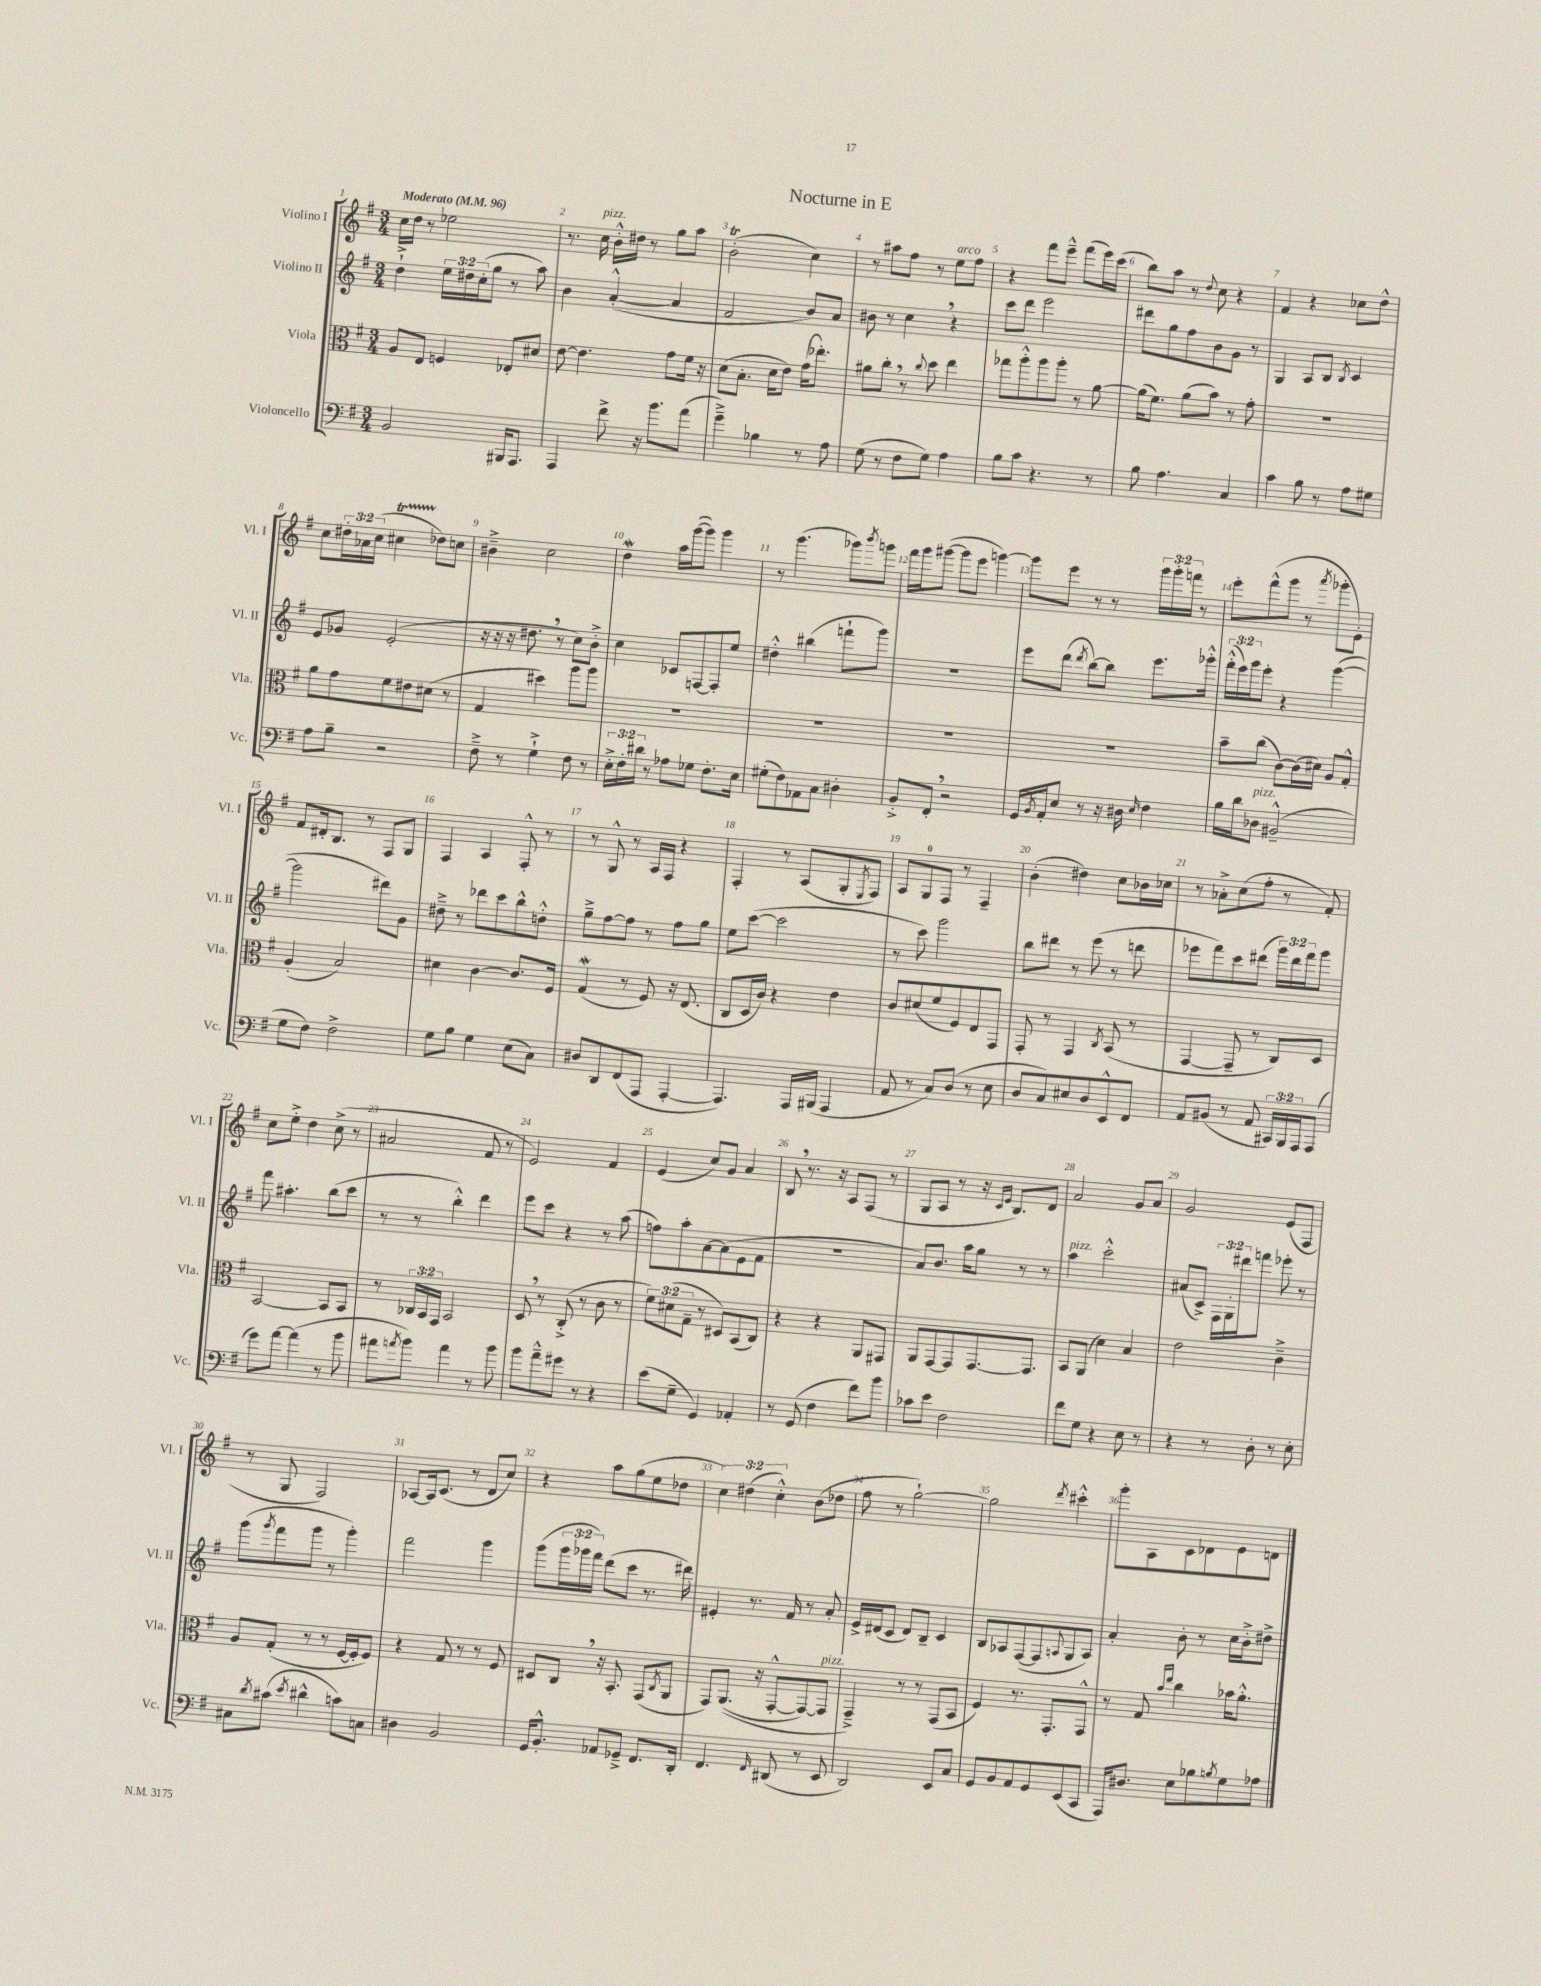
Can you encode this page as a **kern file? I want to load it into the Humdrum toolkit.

**kern	**kern	**kern	**kern
*part4	*part3	*part2	*part1
*staff4	*staff3	*staff2	*staff1
*I"Violoncello	*I"Viola	*I"Violino II	*I"Violino I
*I'Vc.	*I'Vla.	*I'Vl. II	*I'Vl. I
*clefF4	*clefC3	*clefG2	*clefG2
*k[f#]	*k[f#]	*k[f#]	*k[f#]
*M3/4	*M3/4	*M3/4	*M3/4
*MM96	*MM96	*MM96	*MM96
=1	=1	=1	=1
!	!	!	!LO:TX:a:B:t=Moderato
2BB/	8A/L	4dd`^\	16cc\LL
.	.	.	16dd\JJ
.	8E/J	.	8r
.	4Fn/	24ee\LL	2ee-X\
.	.	24dd#X\	.
.	.	(24cc'\J	.
.	.	8gg\J	.
16BBB#X/KL	8E-X'/L	8r	.
8.AAA/J	.	.	.
.	8d#X/J	8aa\)	.
=2	=2	=2	=2
4AAA/	[8e\	4b\	8.r
.	4.e\]	.	.
!	!	!	!LO:TX:a:i:t=pizz.
.	.	.	16cc\
8f#^\	.	([4a'^^/	16b'^^\LL
.	.	.	16dd#X\JJ
16r	.	.	8r
8.b\L	.	.	.
.	8g\L	4a/]	8gg\L
(8a\J	16f#\Jk	.	8aa\J
.	16r	.	.
=3	=3	=3	=3
4g~^\)	(8d\L	2f#/	(2bt'\
.	8.B'\J	.	.
4B-X\	.	.	.
.	16d\KL	.	.
.	8e\J)	.	.
8r	(16g\KL	8b/L)	4cc\)
.	8.ee-X'\J)	.	.
8A\	.	8a/J	.
=4	=4	=4	=4
(8G\	8a#X\L	8b#X\	8r
8r	8cc',\J	8r	8aa#X\L
8F#\L	8r	4cc,\	8ff#\J
.	8qqcc/	.	.
8G\J)	8dd\	.	8r
!	!	!	!LO:TX:a:i:t=arco
4A\	4ee\	4r	8ee\L
.	.	.	8ff#\J
=5	=5	=5	=5
8B\L	8gg-X\L	8ccc\L	4r
8c\J	8aa'^^\	8ddd\J	.
4.r	8aa\	2eee\	8fff#\L
.	8aa'\J	.	8eee~^^\J
.	8r	.	(8fff#\L
8r	[8a\	.	16eee\L)
.	.	.	(16ccc\JJ
=6	=6	=6	=6
8B\	(16a\KL]	8ddd#X\L	8bb\L)
.	8.f#\J)	.	.
4.A\	.	8gg\	8aa\J
.	(8a\L	8ff#\	8r
.	.	.	8qqdd/
.	8b\J)	8b\	8cc\
4C/	8r	8g\J	4r
.	8g'\	8r	.
=7	=7	=7	=7
4c\	2.r	4G/	4f#/
8B\	.	8A/L	4r
8r	.	8B/J	.
.	.	8qB/	.
8A\L	.	4c/	8cc-X\L
8G#X\J	.	.	8dd^^\J
!!LO:LB:g=z
=8	=8	=8	=8
8A\L	8a\L	8e/L	8cc\L
8B~\J	8g\	8g-X/J	24dd#X'\L
.	.	.	24a-X\
.	.	.	(24cc\JJ
2r	8f#\	(2e'/	4cc#Xt\
.	8e#X\	.	.
.	(8d#X\J	.	8dd-X\L)
.	8r	.	8ccn\J
=9	=9	=9	=9
8F#~^\	4G/	16r	4b#X~^\
.	.	16r	.
8r	.	16r	.
.	.	8.dd#X,\	.
4G`^\	4dd#X\)	.	2cc\
.	.	8r	.
8F#\	8aa\L	8cc\L)	.
8r	8aa\J	8b'^\J	.
=10	=10	=10	=10
24E'^\LL	2.r	4cc\	4ddW\
24F#'\	.	.	.
24d#X\JJ	.	.	.
8r	.	.	.
8A-X\L	.	8c-X/L	16aa\LL
.	.	.	([16ggg\J
8G-X\J	.	[8Fn/	8ggg\J])
8.F#'\L	.	8F'/]	4ggg\
.	.	8ee/J	.
16E\Jk	.	.	.
=11	=11	=11	=11
(8G#X'\L	2.r	4dd#X'^^\	8r
8F#\)	.	.	(4.ggg\
8AA-X\	.	(4bb#X\	.
8C\J	.	.	.
4D#X'\	.	8fffn`\L	8ggg-X\L)
.	.	.	8qbbb/
.	.	8ggg\J)	8gggn\J
=12	=12	=12	=12
8BB'^/L	2.r	2.r	16fff#\LL
.	.	.	16ggg\J
8FF#',/J	.	.	([8ggg#X\J
2r	.	.	8ggg#\L]
.	.	.	8eee\J
.	.	.	[4gggn\)
=13	=13	=13	=13
16GG/LL	2.r	8eee\L	8ggg\L]
8qBB/	.	.	.
16AA'/J	.	.	.
8E/J	.	(8ddd\J	8eee\J
.	.	8qddd/	.
8r	.	[8bb\L)	8r
16r	.	8bb\J]	8r
16D#X\	.	.	.
16qqE/	.	.	.
4F#\	.	8.eee\L	24ggg\LL
.	.	.	24ggg'\
.	.	.	24fffn\JJ
.	.	.	8r
.	.	16ggg-X'^^\Jk	.
=14	=14	=14	=14
16B\LL	8b~\L	(24fff#'^^\LL	8eee'\L
.	.	24eee\)	.
16d\J	.	.	.
.	.	24ggg\J	.
!LO:TX:a:i:t=pizz.	!	!	!
8D-X\J	(8cc\J	8eee'\J	(8fff#^^\
(2BB#X~^^/	[8c\L)	4r	8ggg\J
.	(16c\L]	.	8r
.	16d#X\JJ)	.	.
.	.	.	8qaaa/
.	8A/L	([4ggg\	8ggg-X'\L
.	8G'^^/J	.	8e'\J)
!!LO:LB:g=z
=15	=15	=15	=15
8G\L	(4A'/	2ggg\]	8f#/L
8F#\J)	.	.	16d#X'/k
.	.	.	8.B/J
2F#^\	2B/)	.	.
.	.	.	8r
.	.	8ddd#X\L)	8F#/L
.	.	8g\J	8G/J
=16	=16	=16	=16
8G\L	4d#X\	8dd#X~^\	4F#/
8B\J	.	8r	.
4G\	[4c\	8ddd-X\L	4A/
.	.	8ccc\	.
(8E\L	8.c/L]	8bb^^\	8F#'^^/
8C\J)	.	8ddn'^^\J	8r
.	16F#/Jk	.	.
=17	=17	=17	=17
8D#X/L	(4Gw/	8gg~^\L	8r
8DD/	.	[8ff#\	8G^^/
(8FF#/	8r	8ff#\J]	8r
8AAA/J	8F#/)	8r	16A/LL
.	.	.	16F#/JJ
[4AAA'/	16r	8ff#\L	4r
.	(8.E/	.	.
.	.	8gg\J	.
=18	=18	=18	=18
4.AAA/])	8C/L	8ee\L	4F#'/
.	16D/L	([8ccc\J	.
.	16c/JJ)	.	.
.	4r	2ccc\]	8r
16AAA/LL	.	.	(8A/L
(16BBB#X/JJ	.	.	.
4AAA/	4e\	.	8G'/
.	.	.	8qE/
.	.	.	8F#/J)
=19	=19	=19	=19
8AA/	8c/L	8r	8A/L
8r	(8d#X/	8ccc\)	8G/
8C/L)	8f#/	2ggg\	8F#/J
(8D/J	8F#/)	.	8r
8r	8E/	.	4F#~/
8E\	8GG/J	.	.
=20	=20	=20	=20
8D/L	8GG'/	8bb\L	(4b'\
8C/)	8r	8ddd#X\J	.
8E#X/	4GG/	8r	4dd#X\)
8D/	.	(8eee\	.
.	8qC/	.	.
8EE^^/	(8BB/	8r	8cc\L
8FF#/J	8r	8dddn\	16b-X\L
.	.	.	16cc-X\JJ
=21	=21	=21	=21
8AA/L	[4GG/	8eee-X\L	8r
(8BB#X/J	.	8fff#\)	8a-X'^\L
8r	8GG~/]	8ccc\	(8cc\
8AA/	8r	(8ddd#X\J	8ff#'\J
24CC#X/LL)	8C/L)	24ggg\LL)	8r
24BBB/	.	24ddd#\	.
24AAA/J	.	24fff#\J	.
(8AAA/J	8D/J	8ggg\J	8f#'/)
!!LO:LB:g=z
=22	=22	=22	=22
8g\L)	[2BB/	8fff#\	8cc\L
[8a\J	.	4.aa#X'\	8ee'^\J
(4a\]	.	.	4dd\
8r	8BB/L]	(8bb\L	(8cc^\
8b\	8BB/J	8ccc\J	8r
=23	=23	=23	=23
8a#X\L	8r	8r	2a#X/
8qan/	.	.	.
8b\J)	24C-X/LL	8r	.
.	24BB/	.	.
.	24GG/JJ	.	.
4a\	2BB/	4bb'^^\)	.
8r	.	4ddd\	8f#/
8b\	.	.	8r
=24	=24	=24	=24
8b\L	8D,/	8eee\L	2e/)
8a~^^\	8r	8ccc\J	.
8g#X\J	(8C'^/	4r	.
8r	8r	.	.
4r	8c\	8r	4f#/
.	8r	(8aa\	.
=25	=25	=25	=25
(8e\L	12f#\L)	8ffn\L)	(4e/
.	(12d#X\	.	.
8G~\J	.	8aa'\	.
.	12G~\J	.	.
4GG/)	8r	[8a\	8cc/L)
.	8D#X/L)	(8a\]	8g/J
4AA-X'/	(8BB/	8e\	4a/
.	8C/J)	8f#\J	.
=26	=26	=26	=26
8r	4r	2.r	8B,/
(8GG/	.	.	8.r
4F#\	4r	.	.
.	.	.	16r
.	.	.	8A/L
8f#\L)	8AA/L	.	(8F#/J
8b\J	8GG#X/J	.	8r
=27	=27	=27	=27
8c-X\L	8AA/L	8a/L)	8G/L
8e\J	[8GG/	8.b/J	8A/J
2F#\	8GG/]	.	8r
.	.	16aa\KL	.
.	[8.GG/	8gg\J	16r
.	.	.	16qqc/LL
.	.	.	16qqe/JJ
.	.	.	8.B/L)
.	.	8r	.
.	8.GG/J]	.	.
.	.	8r	8d/J
=28	=28	=28	=28
!	!	!LO:TX:a:i:t=pizz.	!
8f#\L	8BB/L	4aa\	2a/
8G\J	(8AA/J	.	.
4r	4d\)	2ccc'^^\	.
8E\	4B/	.	8g/L
8r	.	.	8a/J
=29	=29	=29	=29
4r	2e\	(8a#X/L	2g/
.	.	8c^/J)	.
8r	.	24F#\LL	.
.	.	24G'\	.
.	.	24ddd#X\J	.
8D'\	.	8fffn\J	.
8r	4c~^\	8eee-X'\	(8e/L
8E'\	.	8r	8F#/J
!!LO:LB:g=z
=30	=30	=30	=30
8C#X\L	8A/L	(8ggg\L	8r
8qd/	.	8qggg/	.
(8c#X\J	(8G'/J	8fff#\	8G/
8qe/	.	.	.
4d#X^^\	8r	8ggg\J	2F#/)
.	8r	8r	.
8cn\L)	[16F#/LL	4ggg'\)	.
.	16F#'/J]	.	.
8Cn\J	8F#/J)	.	.
=31	=31	=31	=31
4D#X\	4r	2fff#\	[8A-X/L
.	.	.	16A-/k]
.	.	.	(8.c/J
2BB/	8G/	.	.
.	8r	.	8r
.	8r	4ggg\	8d/L
.	8F#/	.	8cc/J)
=32	=32	=32	=32
16GG/KL	8D#X/L	(8ggg\L	4r
8.BB'^^/J	.	.	.
.	8C,/J	24ggg\L	.
.	.	24ggg-X\	.
.	.	24fff#\JJ)	.
8AA-X/L	16r	(8ddd\L	8aa\L
.	8.BB'/	.	.
8GG-X~^/J	.	8ccc\J	(8gg\
8.FF#/L	(8GG/L	8.r	8ee\
.	8qC/	.	.
.	8AA/J	.	8dd-X\J
16DD'/Jk	.	16ddd#X\)	.
=33	=33	=33	=33
4.FF#/	8GG/L)	4e#X'/	6cc\)
.	((8.AA/J	.	.
.	.	.	(6dd#X\
.	.	8.r	.
.	16r	.	.
.	.	.	6cc'^^\)
16qqFF#/	.	.	.
(8DD#X/	[8GG'^^/L	.	.
.	.	16f#/	.
8r	8GG/_)	8r	(8b\L
!	!LO:TX:a:i:t=pizz.	!	!
8EE/	8GG/J]	8a'/	8dd-X\J
=34	=34	=34	=34
2DD/)	4GG~^/)	16e^/LL	8ff#\
.	.	(16d#X/J	.
.	.	8c/J	8r
.	8r	8d#/L)	[2gg`\)
.	8r	8B~/J	.
8EE/L	(8GG/L	4c/	.
8C/J	8BB/J	.	.
=35	=35	=35	=35
8GG/L	4F#/)	8B/L	2gg\]
8BB/	.	8A-X/	.
8AA/	8.r	([8F#/	.
8GG/	.	8F#/]	.
.	8.GG'/L	.	.
.	.	8qqAn/	8qddd/
(8EE/	.	8G/	4ccc#X'^^\
8CC/J	8GG^^/J	8A/J)	.
=36	=36	=36	=36
16AAA/KL)	8r	4a'/	8ggg'\L
8.D#X/J	.	.	.
.	8G/	.	8A\
.	16qqb/LL	.	.
.	16qqee/JJ	.	.
8E\L	4cc\	8b'\	8c\
8B-X\	.	8r	8d-X\
8qBn/	.	.	.
8G\	16b-X\KL	16cc\LL	8e\
.	8.a'^^\J	16b'^\J	.
8A-X\J	.	8dd#X^\J	8dn\J
==	==	==	==
*-	*-	*-	*-
